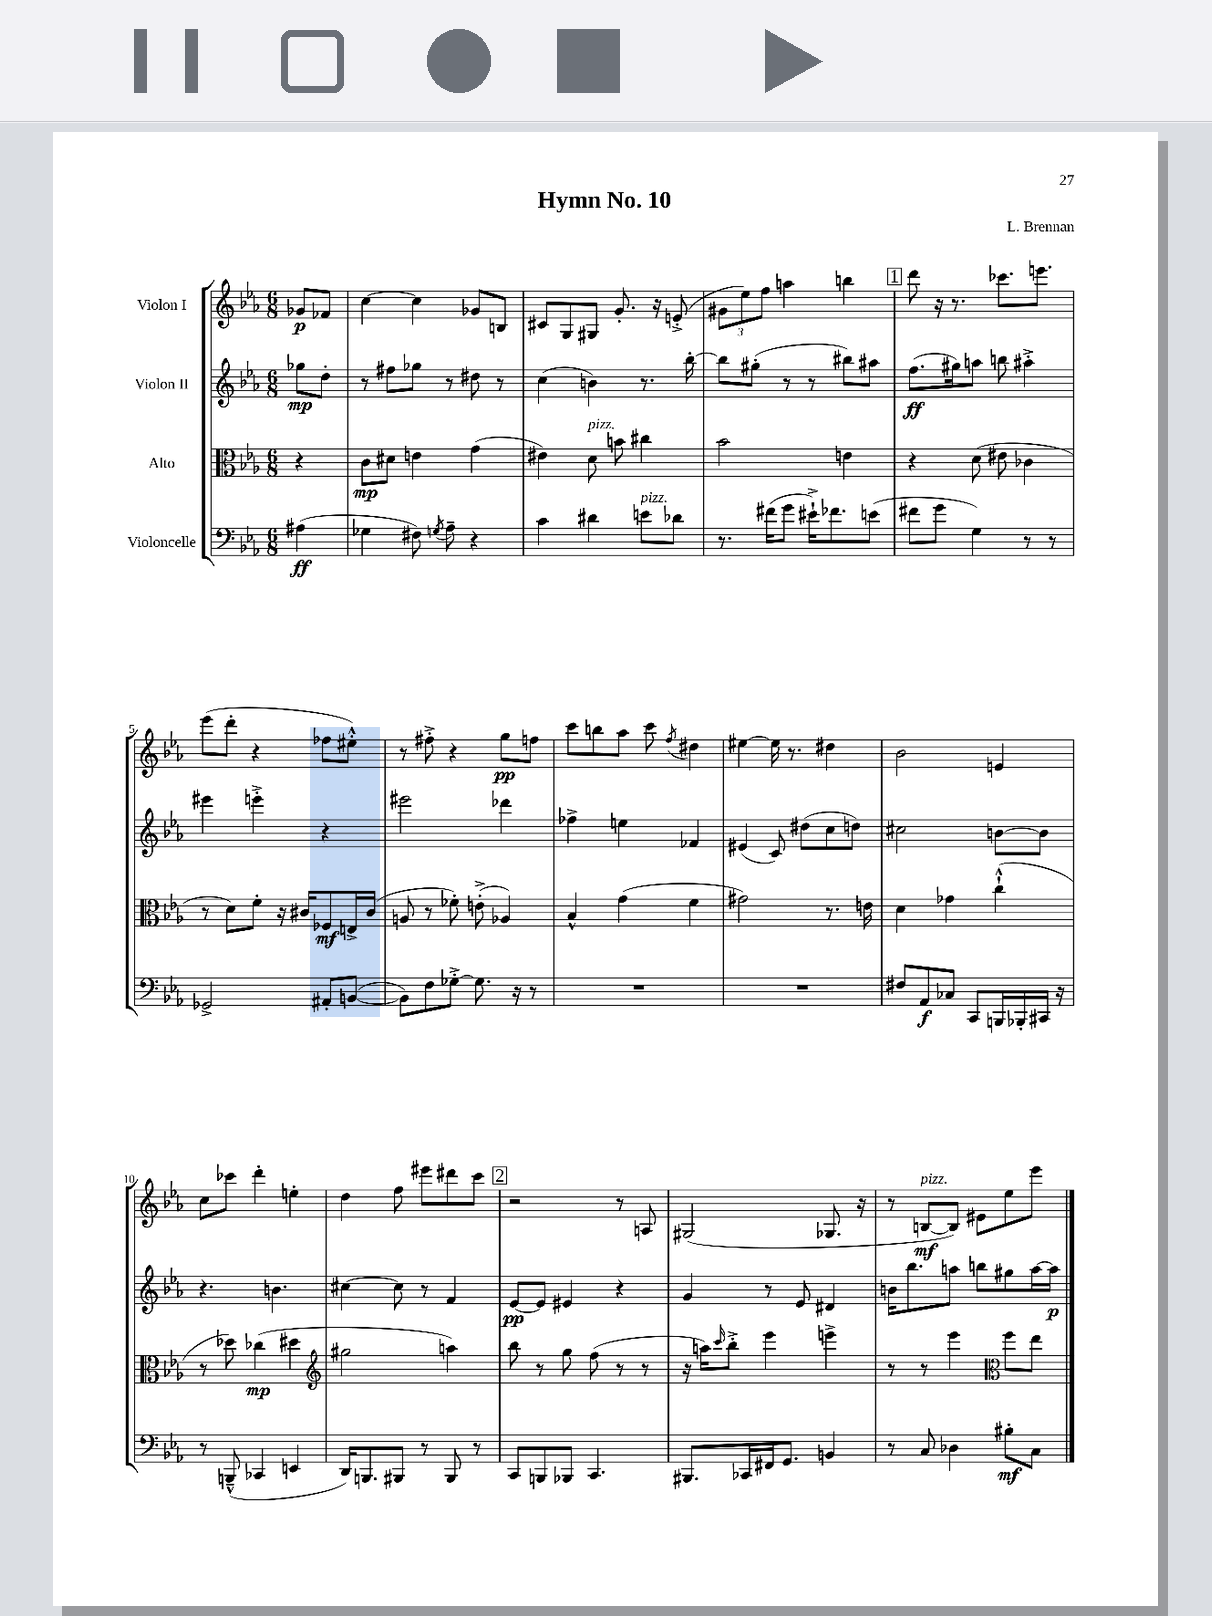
\header { title = "Hymn No. 10" composer = "L. Brennan" }
<<
\new StaffGroup <<
\new Staff = "s0" \with { instrumentName = "Violon I" } {
    \clef treble \key ees \major \numericTimeSignature \time 6/8 \partial 4
    ges'8\p fes'8 |
    c''4~ c''4 ges'8 b8 |
    cis'8 g8 gis8 g'8.-. r16 e'8-.->( |
    \tuplet 3/2 { gis'8 ees''8) f''8 } a''4 b''4 |
    \mark \markup { \box "1" } d'''8 r16 r8. ces'''8. e'''8. |
    ees'''8( d'''8-. r4 fes''8 eis''8-.-^) |
    r8 fis''8-.-> r4 g''8\pp f''8 |
    c'''8 b''8 aes''8 c'''8 \acciaccatura { f''8 } dis''4 |
    eis''4~ eis''16 r8. dis''4 |
    bes'2 e'4 |
    c''8 ces'''8 d'''4-. e''4-. |
    d''4 f''8 eis'''8 dis'''8 c'''8 |
    \mark \markup { \box "2" } r2 r8 a8 |
    gis2( ges8. r16 |
    r8 b8~\mf^\markup { \italic "pizz." } b8) eis'8 ees''8 ees'''8 \bar "|." |
}
\new Staff = "s1" \with { instrumentName = "Violon II" } {
    \clef treble \key ees \major \numericTimeSignature \time 6/8 \partial 4
    ges''8\mp d''8-. |
    r8 fis''8 ges''8 r8 dis''8 r8 |
    c''4( b'4) r8. bes''16~-. |
    bes''8 gis''8-.( r8 r8 bis''8) ais''8 |
    \mark \markup { \box "1" } f''8.\ff( gis''16) a''8 b''8 ais''4-.-> |
    eis'''4 e'''4-.-> r4 |
    eis'''2 des'''4 |
    fes''4-> e''4 fes'4 |
    eis'4( c'8) dis''8( c''8 d''8) |
    cis''2 b'8~ b'8 |
    r4. b'4. |
    cis''4~ cis''8 r8 f'4 |
    \mark \markup { \box "2" } ees'8~\pp ees'8 eis'4 r4 |
    g'4 r8 ees'8 dis'4 |
    b'16 bes''8. a''8 b''8 gis''8 a''16~ a''16\p \bar "|." |
}
\new Staff = "s2" \with { instrumentName = "Alto" } {
    \clef alto \key ees \major \numericTimeSignature \time 6/8 \partial 4
    r4 |
    c'8\mp dis'8 e'4 g'4( |
    eis'4) d'8^\markup { \italic "pizz." } b'8 cis''4 |
    bes'2 e'4 |
    \mark \markup { \box "1" } r4 d'8( eis'8 ces'4 |
    r8 d'8) f'8-. r16 cis'16 fes8\mf e16-> cis'16( |
    a8 r8 fes'8-.) e'8-.->( aes4) |
    bes4-^ g'4( f'4 |
    gis'2) r8. e'16 |
    d'4 ges'4 c''4-!-^( |
    r8 des''8) ces''4\mp( dis''4 |
    \clef treble gis''2 a''4) |
    \mark \markup { \box "2" } bes''8 r8 g''8 f''8( r8 r8 |
    r16 a''16) \grace { c'''16 } bes''8-.-> ees'''4 e'''4-> |
    r8 r8 ees'''4 \clef alto f''8 ees''8 \bar "|." |
}
\new Staff = "s3" \with { instrumentName = "Violoncelle" } {
    \clef bass \key ees \major \numericTimeSignature \time 6/8 \partial 4
    ais4\ff( |
    ges4 fis8) \acciaccatura { g8 } aes8-- r4 |
    c'4 dis'4 e'8^\markup { \italic "pizz." } des'8 |
    r8. fis'16( g'8 eis'16-!->) fes'8. e'8( |
    \mark \markup { \box "1" } fis'8 g'8 g4) r8 r8 |
    ges,2-> ais,8-. b,8~( |
    b,8) f8 ges8~-.-> ges8. r16 r8 |
    R2. |
    R2. |
    fis8 aes,8\f ces8 c,8 b,,16 bes,,16-. cis,16 r16 |
    r8 b,,8---^( ces,4 e,4 |
    d,16) b,,8. bis,,8 r8 bis,,8 r8 |
    \mark \markup { \box "2" } c,8 b,,8 bes,,8 c,4. |
    bis,,8. ces,16 fis,16 g,8. b,4 |
    r8 c8 des4 bis8-.\mf c8 \bar "|." |
}
>>
>>
